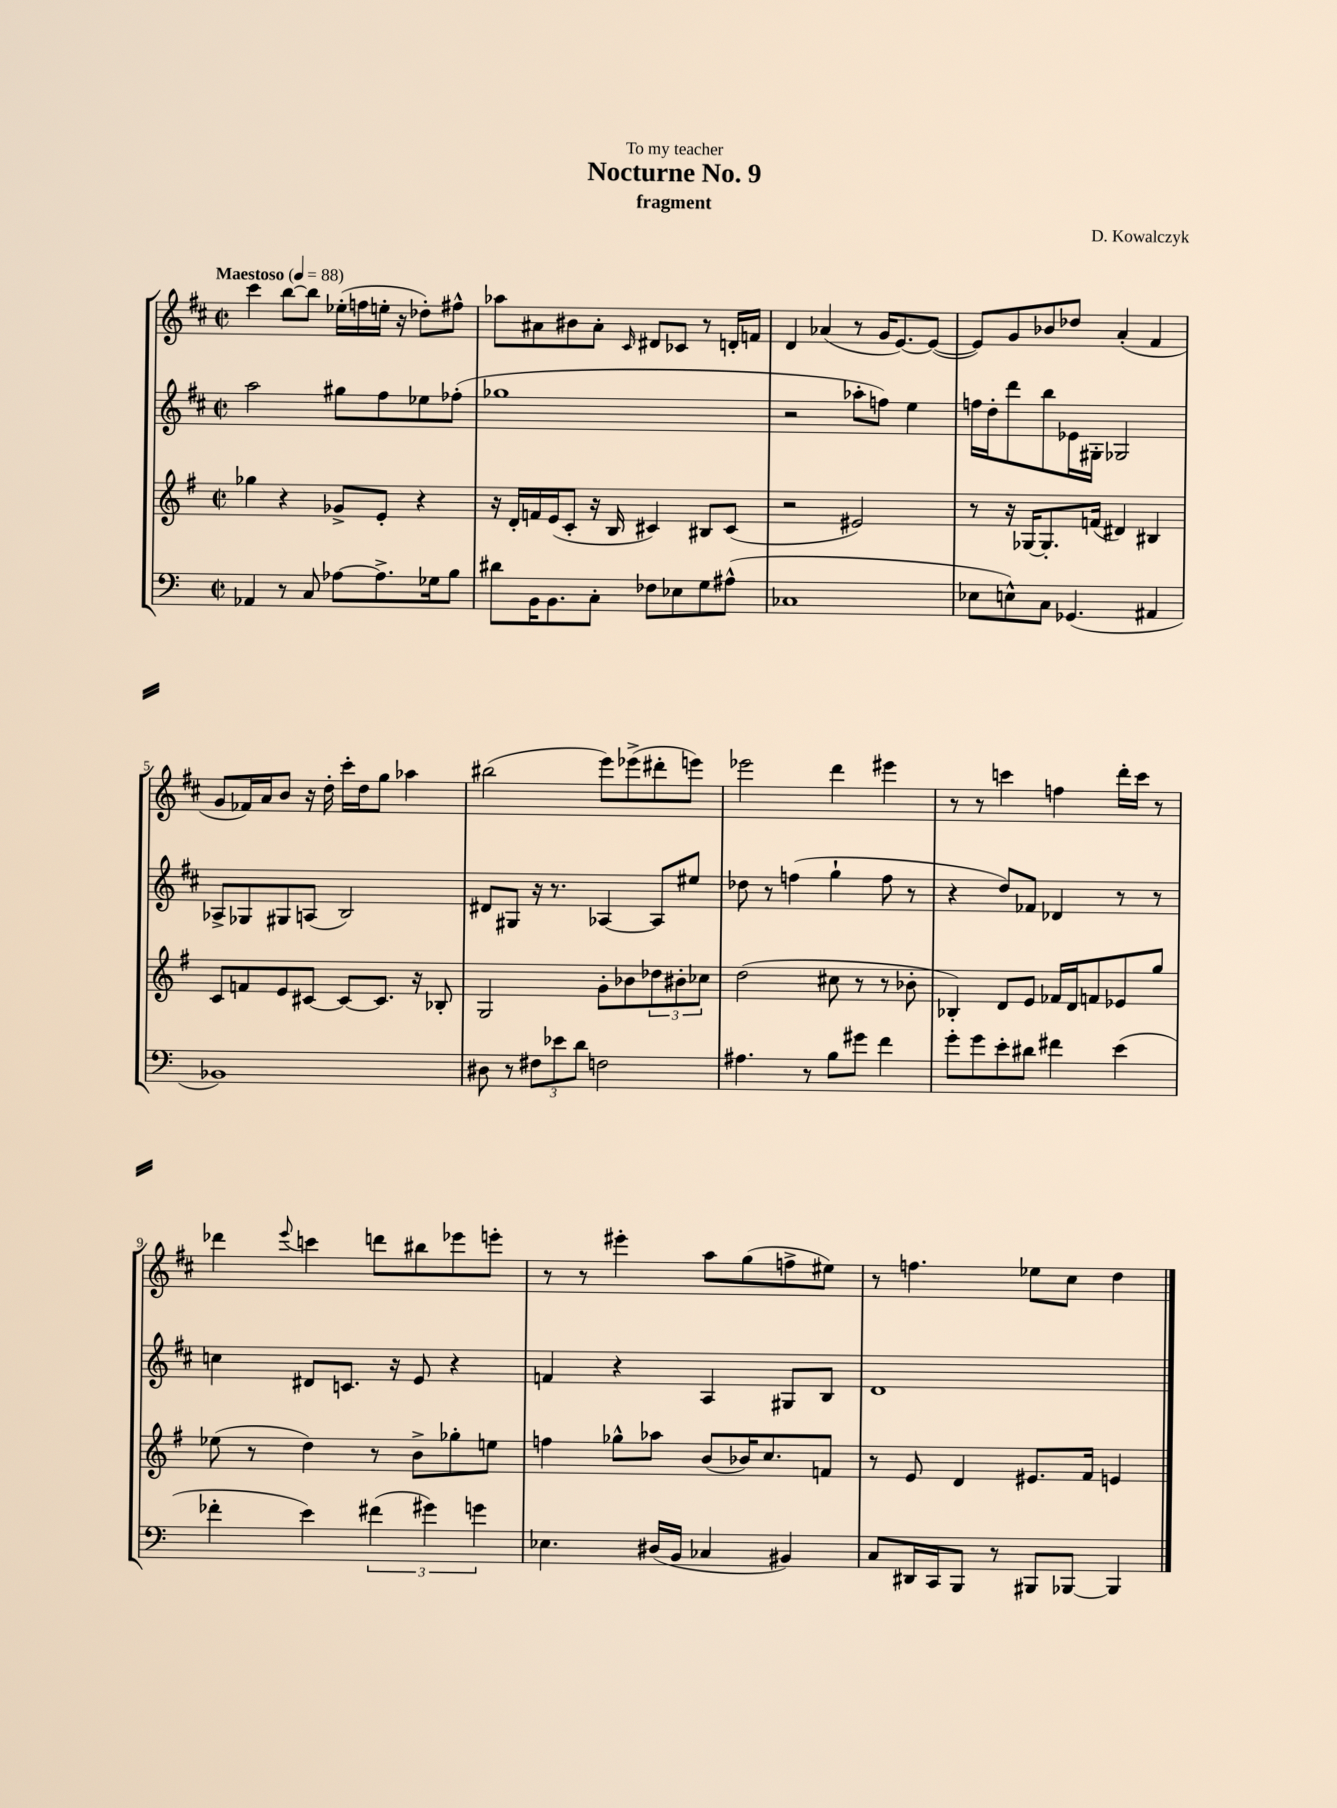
\header { title = "Nocturne No. 9" composer = "D. Kowalczyk" subtitle = "fragment" dedication = "To my teacher" }
<<
\new StaffGroup <<
\new Staff = "s0" {
    \clef treble \key d \major \defaultTimeSignature \time 2/2 \tempo "Maestoso" 4 = 88
    cis'''4 b''8~ b''8 ees''16-.( f''16 e''16-. r16 des''8-.) fis''8-^ |
    aes''8 ais'8 bis'8 ais'8-. \grace { cis'16 } dis'8 ces'8 r8 d'16-. f'16 |
    d'4 aes'4( r8 g'16 e'8.~) e'8~( |
    e'8) g'8 bes'8 des''8 a'4-.( fis'4 |
    g'8 fes'16) a'16 b'8 r16 d''16-. cis'''16-. d''16 g''8 aes''4 |
    bis''2( e'''8) ees'''8->( dis'''8-. e'''8) |
    ees'''2 d'''4 eis'''4 |
    r8 r8 c'''4 f''4 d'''16-. c'''16 r8 |
    des'''4 \appoggiatura { e'''8 } c'''4 d'''8 bis''8 ees'''8 e'''8-. |
    r8 r8 eis'''4-. a''8 g''8( f''8-> eis''8) |
    r8 f''4. ees''8 cis''8 d''4 \bar "|." |
}
\new Staff = "s1" {
    \clef treble \key d \major \defaultTimeSignature \time 2/2
    a''2 gis''8 fis''8 ees''8 fes''8-.( |
    ges''1 |
    r2 aes''8-. f''8) e''4 |
    f''16 d''16-. d'''8 b''8 ees'16 gis16-. ges2 |
    aes8-> ges8 gis8 a8( b2) |
    dis'8 gis8 r16 r8. aes4~ aes8 eis''8 |
    des''8 r8 f''4( g''4-! f''8 r8 |
    r4 d''8) fes'8 des'4 r8 r8 |
    c''4 dis'8 c'8. r16 e'8 r4 |
    f'4 r4 a4 gis8 b8 |
    d'1 \bar "|." |
}
\new Staff = "s2" {
    \clef treble \key g \major \defaultTimeSignature \time 2/2
    ges''4 r4 ges'8-> e'8-. r4 |
    r16 d'16-. f'16 e'16( c'8-. r16 b16 cis'4) bis8 cis'8( |
    r2 eis'2) |
    r8 r16 ges16~ ges8.-. f'16( dis'4) bis4 |
    c'8 f'8 e'8 cis'8~ cis'8~ cis'8. r16 bes8-. |
    g2 g'8-. bes'8 \tuplet 3/2 { des''8 bis'8-. ces''8 } |
    d''2( cis''8 r8 r8 bes'8-. |
    bes4-.) d'8 e'8 fes'16 d'16 f'8 ees'8 g''8 |
    ees''8( r8 d''4) r8 b'8-> ges''8-. e''8 |
    f''4 ges''8-^ aes''8 b'8( bes'16) c''8. f'8 |
    r8 e'8 d'4 eis'8. fis'16 e'4 \bar "|." |
}
\new Staff = "s3" {
    \clef bass \key c \major \defaultTimeSignature \time 2/2
    aes,4 r8 c8 aes8~ aes8.-> ges16 b8 |
    dis'8 b,16 b,8. c8-. fes8 ees8 g8 ais8-^( |
    ces1 |
    ees8 e8-^) c8 ges,4.( ais,4 |
    bes,1) |
    dis8 r8 \tuplet 3/2 { fis8 ees'8 d'8 } f2 |
    ais4. r8 b8 gis'8 f'4 |
    g'8-. g'8 e'8-. dis'8 fis'4 e'4( |
    fes'4-. e'4) \tuplet 3/2 { fis'4( gis'4) g'4 } |
    ees4. dis16( b,16 ces4 bis,4) |
    c8 dis,16 c,16 b,,8 r8 bis,,8 bes,,8~ bes,,4 \bar "|." |
}
>>
>>
